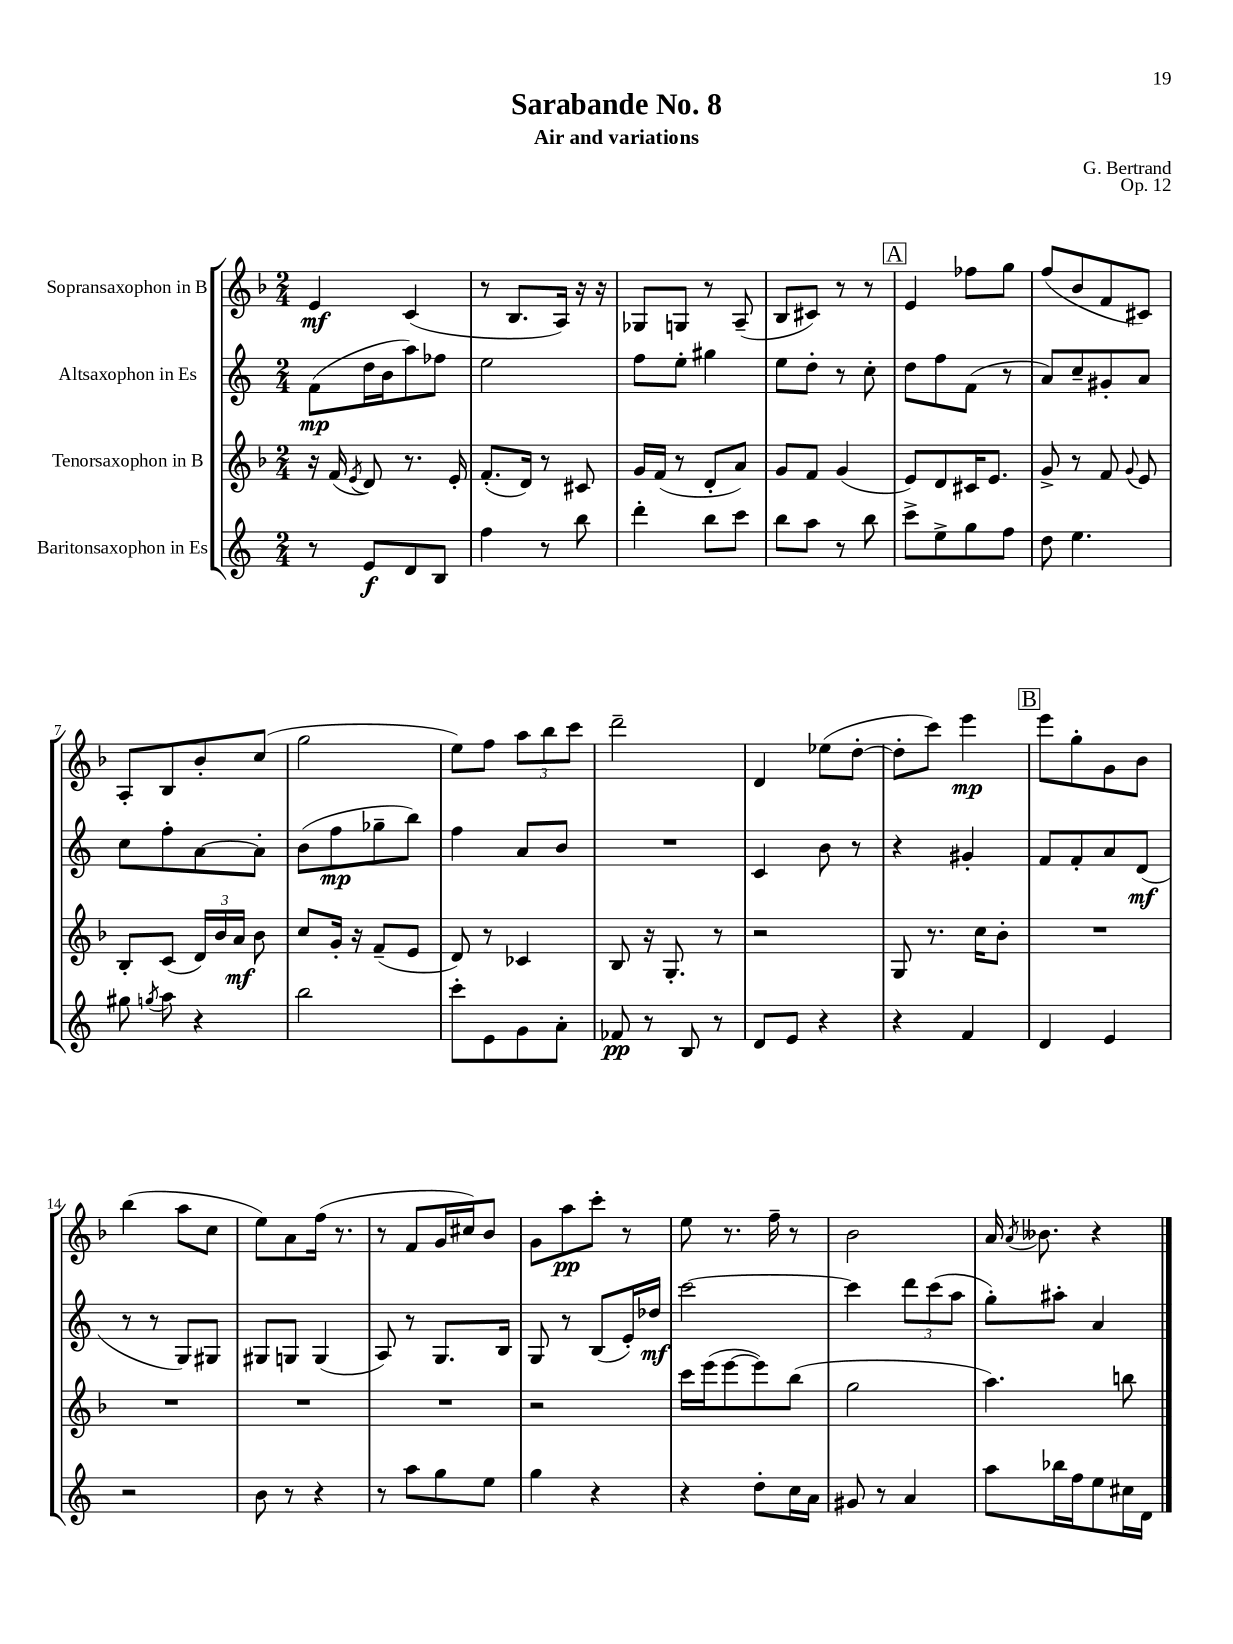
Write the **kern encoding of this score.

**kern	**dynam	**kern	**dynam	**kern	**dynam	**kern	**dynam
*part4	*part4	*part3	*part3	*part2	*part2	*part1	*part1
*staff4	*staff4	*staff3	*staff3	*staff2	*staff2	*staff1	*staff1
*I"Baritonsaxophon in Es	*	*I"Tenorsaxophon in B	*	*I"Altsaxophon in Es	*	*I"Sopransaxophon in B	*
*clefG2	*	*clefG2	*	*clefG2	*	*clefG2	*
*k[]	*	*k[b-]	*	*k[]	*	*k[b-]	*
*M2/4	*	*M2/4	*	*M2/4	*	*M2/4	*
=1	=1	=1	=1	=1	=1	=1	=1
8r	.	16r	.	(8f\L	mp	4e/	mf
.	.	(16f/	.	.	.	.	.
.	.	8qe/	.	.	.	.	.
8e/L	f	8d/)	.	16dd\L	.	.	.
.	.	.	.	16b\J	.	.	.
8d/	.	8.r	.	8aa\)	.	(4c/	.
8B/J	.	.	.	8ff-X\J	.	.	.
.	.	16e'/	.	.	.	.	.
=2	=2	=2	=2	=2	=2	=2	=2
4ff\	.	(8.f'/L	.	2ee\	.	8r	.
.	.	.	.	.	.	8.B-/L	.
.	.	16d/Jk)	.	.	.	.	.
8r	.	8r	.	.	.	.	.
.	.	.	.	.	.	16A/Jk)	.
8bb\	.	8c#X/	.	.	.	16r	.
.	.	.	.	.	.	16r	.
=3	=3	=3	=3	=3	=3	=3	=3
4ddd'\	.	16g/LL	.	8ff\L	.	8G-X/L	.
.	.	(16f/JJ	.	.	.	.	.
.	.	8r	.	8ee'\J	.	8Gn/J	.
8bb\L	.	8d'/L	.	4gg#X\	.	8r	.
8ccc\J	.	8a/J)	.	.	.	(8A~/	.
=4	=4	=4	=4	=4	=4	=4	=4
8bb\L	.	8g/L	.	8ee\L	.	8B-/L	.
8aa\J	.	8f/J	.	8dd'\J	.	8c#X/J)	.
8r	.	(4g/	.	8r	.	8r	.
8bb\	.	.	.	8cc'\	.	8r	.
!!LO:REH:place=s1:t=A
=5	=5	=5	=5	=5	=5	=5	=5
8ccc^\L	.	8e/L)	.	8dd\L	.	4e/	.
8ee^\	.	8d/	.	8ff\	.	.	.
8gg\	.	16c#X/K	.	(8f\J	.	8ff-X\L	.
.	.	8.e/J	.	.	.	.	.
8ff\J	.	.	.	8r	.	8gg\J	.
=6	=6	=6	=6	=6	=6	=6	=6
8dd\	.	8g^/	.	8a/L)	.	(8ff/L	.
4.ee\	.	8r	.	8cc~/	.	8b-/	.
.	.	8f/	.	8g#X'/	.	8f/	.
.	.	8qqg/	.	.	.	.	.
.	.	8e/	.	8a/J	.	8c#X/J)	.
!!LO:LB:g=z
=7	=7	=7	=7	=7	=7	=7	=7
8gg#X\	.	8B-'/L	.	8cc\L	.	8A'/L	.
8qggn/	.	.	.	.	.	.	.
8aa\	.	(8c/J	.	8ff'\	.	8B-/	.
4r	.	24d/LL)	.	[8a\	.	8b-'/	.
.	.	24b-/	.	.	.	.	.
.	.	24a/JJ	mf	.	.	.	.
.	.	8b-\	.	8a'\J]	.	(8cc/J	.
=8	=8	=8	=8	=8	=8	=8	=8
2bb\	.	8cc/L	.	(8b\L	.	2gg\	.
.	.	16g'/Jk	.	8ff\	mp	.	.
.	.	16r	.	.	.	.	.
.	.	(8f~/L	.	8gg-X~\	.	.	.
.	.	8e/J	.	8bb\J)	.	.	.
=9	=9	=9	=9	=9	=9	=9	=9
8ccc'\L	.	8d/)	.	4ff\	.	8ee\L)	.
8e\	.	8r	.	.	.	8ff\J	.
8g\	.	4c-X/	.	8a/L	.	12aa\L	.
.	.	.	.	.	.	12bb-\	.
8a'\J	.	.	.	8b/J	.	.	.
.	.	.	.	.	.	12ccc\J	.
=10	=10	=10	=10	=10	=10	=10	=10
8f-X/	pp	8B-/	.	2r	.	2ddd~\	.
8r	.	16r	.	.	.	.	.
.	.	8.G'/	.	.	.	.	.
8B/	.	.	.	.	.	.	.
8r	.	8r	.	.	.	.	.
=11	=11	=11	=11	=11	=11	=11	=11
8d/L	.	2r	.	4c/	.	4d/	.
8e/J	.	.	.	.	.	.	.
4r	.	.	.	8b\	.	(8ee-X\L	.
.	.	.	.	8r	.	[8dd'\J	.
=12	=12	=12	=12	=12	=12	=12	=12
4r	.	8G/	.	4r	.	8dd'\L]	.
.	.	8.r	.	.	.	8ccc\J)	.
4f/	.	.	.	4g#X'/	.	4eee\	mp
.	.	16cc\KL	.	.	.	.	.
.	.	8b-'\J	.	.	.	.	.
!!LO:REH:place=s1:t=B
=13	=13	=13	=13	=13	=13	=13	=13
4d/	.	2r	.	8f/L	.	8eee\L	.
.	.	.	.	8f'/	.	8gg'\	.
4e/	.	.	.	8a/	.	8g\	.
.	.	.	.	(8d/J	mf	8b-\J	.
!!LO:LB:g=z
=14	=14	=14	=14	=14	=14	=14	=14
2r	.	2r	.	8r	.	(4bb-\	.
.	.	.	.	8r	.	.	.
.	.	.	.	8G/L)	.	8aa\L	.
.	.	.	.	8G#X/J	.	8cc\J	.
=15	=15	=15	=15	=15	=15	=15	=15
8b\	.	2r	.	8G#X/L	.	8ee\L)	.
8r	.	.	.	8Gn/J	.	8a\	.
4r	.	.	.	(4G/	.	(16ff\Jk	.
.	.	.	.	.	.	8.r	.
=16	=16	=16	=16	=16	=16	=16	=16
8r	.	2r	.	8A/)	.	8r	.
8aa\L	.	.	.	8r	.	8f/L	.
8gg\	.	.	.	8.G/L	.	16g/L	.
.	.	.	.	.	.	16cc#X/J)	.
8ee\J	.	.	.	.	.	8b-/J	.
.	.	.	.	16B/Jk	.	.	.
=17	=17	=17	=17	=17	=17	=17	=17
4gg\	.	2r	.	8G/	.	8g\L	.
.	.	.	.	8r	.	8aa\	pp
4r	.	.	.	(8B/L	.	8ccc'\J	.
.	.	.	.	16e'/L)	.	8r	.
.	.	.	.	16dd-X/JJ	mf	.	.
=18	=18	=18	=18	=18	=18	=18	=18
4r	.	16ccc\LL	.	[2ccc\	.	8ee\	.
.	.	(16eee\J	.	.	.	.	.
.	.	[8eee\	.	.	.	8.r	.
8dd'\L	.	8eee\])	.	.	.	.	.
.	.	.	.	.	.	16ff~\	.
16cc\L	.	(8bb-\J	.	.	.	8r	.
16a\JJ	.	.	.	.	.	.	.
=19	=19	=19	=19	=19	=19	=19	=19
8g#X/	.	2gg\	.	4ccc\]	.	2b-\	.
8r	.	.	.	.	.	.	.
4a/	.	.	.	12ddd\L	.	.	.
.	.	.	.	(12ccc\	.	.	.
.	.	.	.	12aa\J	.	.	.
=20	=20	=20	=20	=20	=20	=20	=20
8aa\L	.	4.aa\)	.	8gg'\L)	.	16a/	.
.	.	.	.	.	.	8qa/	.
.	.	.	.	.	.	8.b--X\	.
16bb-X\L	.	.	.	8aa#X'\J	.	.	.
16ff\J	.	.	.	.	.	.	.
8ee\	.	.	.	4a/	.	4r	.
16cc#X\L	.	8bbn\	.	.	.	.	.
16d\JJ	.	.	.	.	.	.	.
==	==	==	==	==	==	==	==
*-	*-	*-	*-	*-	*-	*-	*-
